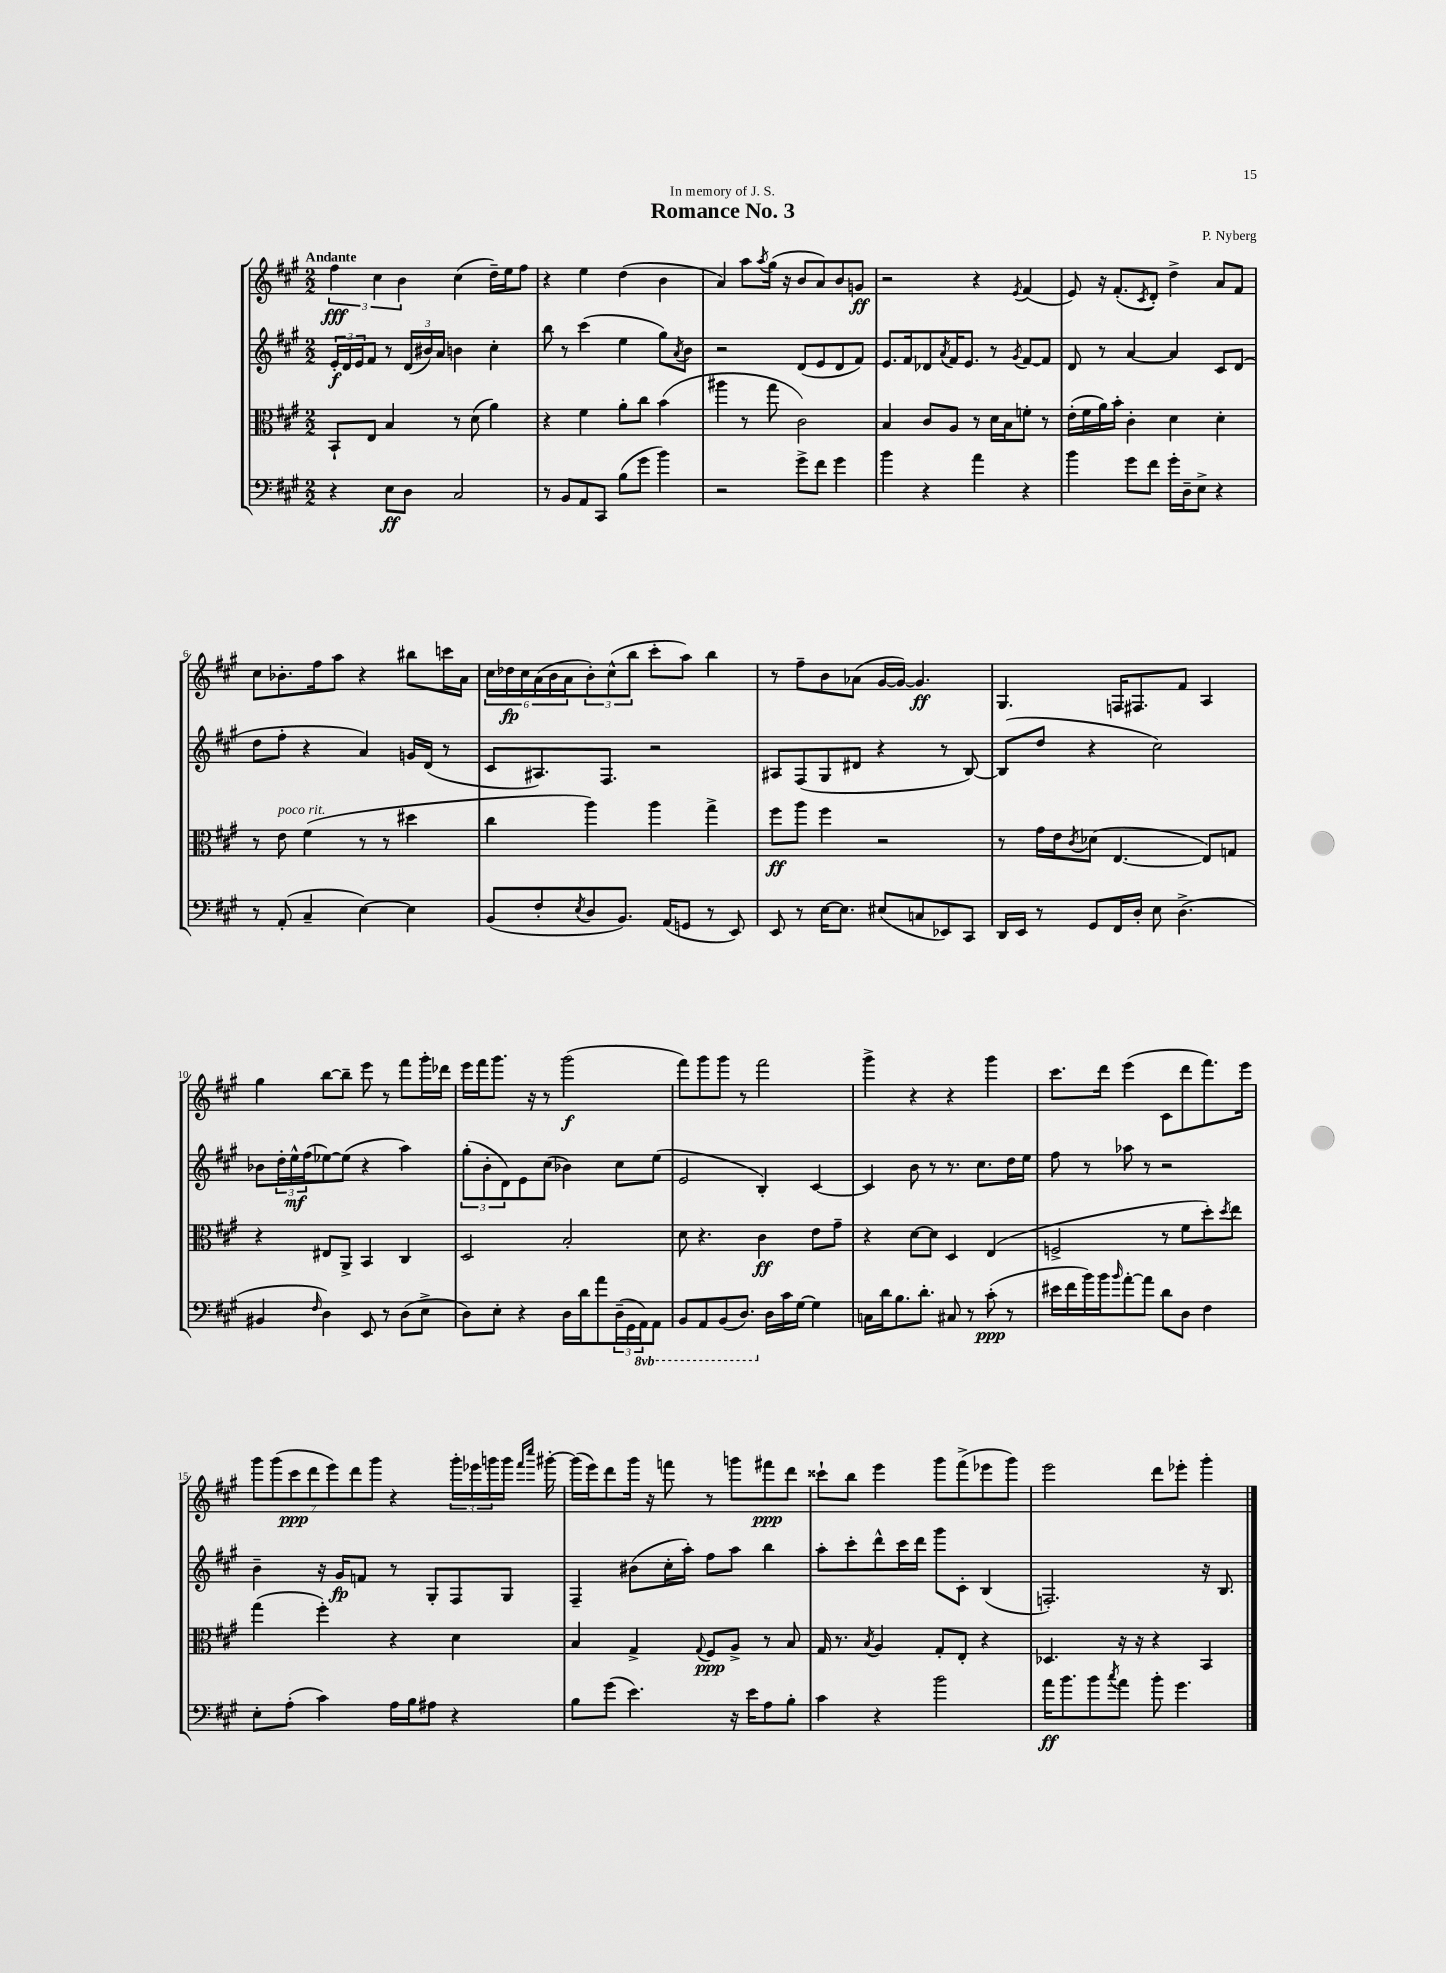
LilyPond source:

\header { title = "Romance No. 3" composer = "P. Nyberg" dedication = "In memory of J. S." }
<<
\new StaffGroup <<
\new Staff = "s0" {
    \clef treble \key a \major \numericTimeSignature \time 2/2 \tempo "Andante"
    \tuplet 3/2 { fis''4\fff cis''4 b'4 } cis''4( d''16--) e''16 fis''8 |
    r4 e''4 d''4( b'4 |
    a'4) a''8 \acciaccatura { a''8 } gis''16( r16 b'8 a'8) b'8 g'8\ff |
    r2 r4 \acciaccatura { e'8 } fis'4( |
    e'8) r16 fis'8.-.( \acciaccatura { cis'8 } d'8-.) d''4-> a'8 fis'8 |
    cis''8 bes'8.-. fis''16 a''8 r4 bis''8 c'''16 a'16 |
    \tuplet 6/4 { cis''16 des''16\fp cis''16 a'16( b'16 a'16 } \tuplet 3/2 { b'8-.) cis''8-^( b''8 } cis'''8-. a''8) b''4 |
    r8 fis''8-- b'8 aes'8( gis'16~ gis'16~) gis'4.\ff |
    gis4. f16 fis8. fis'8 a4 |
    gis''4 b''8~ b''8-- e'''8 r8 fis'''8 gis'''16-. des'''16 |
    e'''16 fis'''16 gis'''8. r16 r8 gis'''2\f( |
    fis'''8) gis'''8 gis'''8 r8 fis'''2 |
    gis'''4-> r4 r4 gis'''4 |
    cis'''8. d'''16 e'''4( cis'8 d'''8 fis'''8.) e'''16 |
    \tuplet 7/4 { gis'''8 gis'''8( cis'''8\ppp d'''8 e'''8) d'''8 gis'''8 } r4 \tuplet 3/2 { gis'''16-. ees'''16 g'''16 } g'''16 \grace { fis'''16 cis''''16 } gis'''16~-. |
    gis'''16( e'''16) d'''8 gis'''16 r16 f'''8 r8 g'''8 fis'''8\ppp d'''8 |
    cisis'''8-! b''8 e'''4 gis'''8 fis'''8->( ees'''8 gis'''8) |
    e'''2 d'''8 ees'''8-. gis'''4-. \bar "|." |
}
\new Staff = "s1" {
    \clef treble \key a \major \numericTimeSignature \time 2/2
    \tuplet 3/2 { e'16-.\f d'16 e'16 } fis'8 r8 \tuplet 3/2 { d'16( bis'16) a'16 } b'4 cis''4-. |
    b''8 r8 cis'''4( e''4 gis''8) \acciaccatura { a'8 } b'8 |
    r2 d'8( e'8 d'8 fis'8) |
    e'8. fis'16 des'8 \acciaccatura { a'8 } fis'16 e'8. r8 \acciaccatura { gis'8 } fis'8~ fis'8 |
    d'8 r8 a'4~ a'4 cis'8 d'8( |
    d''8 fis''8-. r4 a'4) g'16 d'16( r8 |
    cis'8 ais8.) fis8. r2 |
    ais8 fis8( gis8 dis'8 r4 r8 b8~) |
    b8( d''8 r4 cis''2) |
    bes'8 \tuplet 3/2 { d''16-. e''16-^\mf fis''16( } ees''8~) ees''8( r4 a''4) |
    \tuplet 3/2 { gis''8-.( b'8-. d'8) } e'8 cis''8( bes'4) cis''8 e''8( |
    e'2 b4-.) cis'4~ |
    cis'4 b'8 r8 r8. cis''8. d''16 e''16 |
    fis''8 r8 aes''8 r8 r2 |
    b'4-- r16 gis'16\fp f'8 r8 gis8-. fis8 gis8 |
    fis4-- bis'8( cis''16-. a''16-.) fis''8 a''8 b''4 |
    a''8-. cis'''8-. d'''8-^ cis'''16 d'''16 gis'''8 cis'8-. b4( |
    f2.-.) r16 b8. \bar "|." |
}
\new Staff = "s2" {
    \clef alto \key a \major \numericTimeSignature \time 2/2
    b,8-! e8 b4 r8 d'8( a'4) |
    r4 fis'4 a'8-. cis''8 b'4( |
    ais''4 r8 gis''8 cis'2) |
    b4 cis'8 a8 r8 d'16 b16 f'8-. r8 |
    e'16-.( fis'16 a'16) b'16-. cis'4-. d'4 d'4-. |
    r8 e'8^\markup { \italic "poco rit." } fis'4( r8 r8 dis''4 |
    cis''4 a''4) a''4 gis''4-> |
    fis''8\ff a''8 fis''4 r2 |
    r8 gis'16 e'16 \acciaccatura { cis'8 } des'8( e4.~ e8) g8 |
    r4 eis8 a,8-> b,4 cis4 |
    d2 b2-. |
    d'8 r4. cis'4\ff e'8 gis'8-- |
    r4 d'8~ d'8 d4 e4( |
    f2-> r8 fis'8 d''8-.) \acciaccatura { d''8 } e''8 |
    gis''4( fis''4-.) r4 d'4 |
    b4 gis4-> \appoggiatura { gis8 } fis8\ppp a8-> r8 b8 |
    gis16 r8. \acciaccatura { b8 } a4 gis8-. e8-. r4 |
    des4. r16 r16 r4 b,4 \bar "|." |
}
\new Staff = "s3" {
    \clef bass \key a \major \numericTimeSignature \time 2/2 \set Staff.ottavationMarkups = #ottavation-simple-ordinals
    r4 e8\ff d8 cis2 |
    r8 b,8 a,8 cis,8 b8( gis'8 b'4) |
    r2 gis'8-> fis'8 gis'4 |
    b'4 r4 a'4 r4 |
    b'4 gis'8 fis'8 gis'16-. d16-- e8-> r4 |
    r8 a,8-.( cis4-- e4~) e4 |
    b,8( fis8-. \acciaccatura { e8 } d8 b,8.) a,16( g,8 r8 e,8) |
    e,8 r8 e16~ e8. eis8( c8 ees,8) cis,8 |
    d,16 e,16 r8 gis,8 fis,16 d16-. e8 d4.->( |
    bis,4 \grace { fis16 } d4) e,8 r8 d8( e8-> |
    d8) e8-. r4 d16 d'16 a'8 \tuplet 3/2 { d16--( gis,16 \ottava #-1 a,,16) } a,,8 |
    b,,8 a,,8 b,,8( d,8.) \ottava #0 d16 cis'16 gis16~ gis4 |
    c16 d'16 b8. d'8.-. cis8 r8 cis'8-.\ppp( r8 |
    eis'16 fis'16 b'16) b'16 \grace { b'16 } a'8~-. a'8 d'8 d8 fis4 |
    e8-. a8-.( cis'4) a16 b16 ais8 r4 |
    b8 gis'8( e'4.) r16 e'16 a8 b8-. |
    cis'4 r4 b'2 |
    a'16\ff b'8. b'8 \acciaccatura { cis''8 } a'8 b'8-. gis'4. \bar "|." |
}
>>
>>
